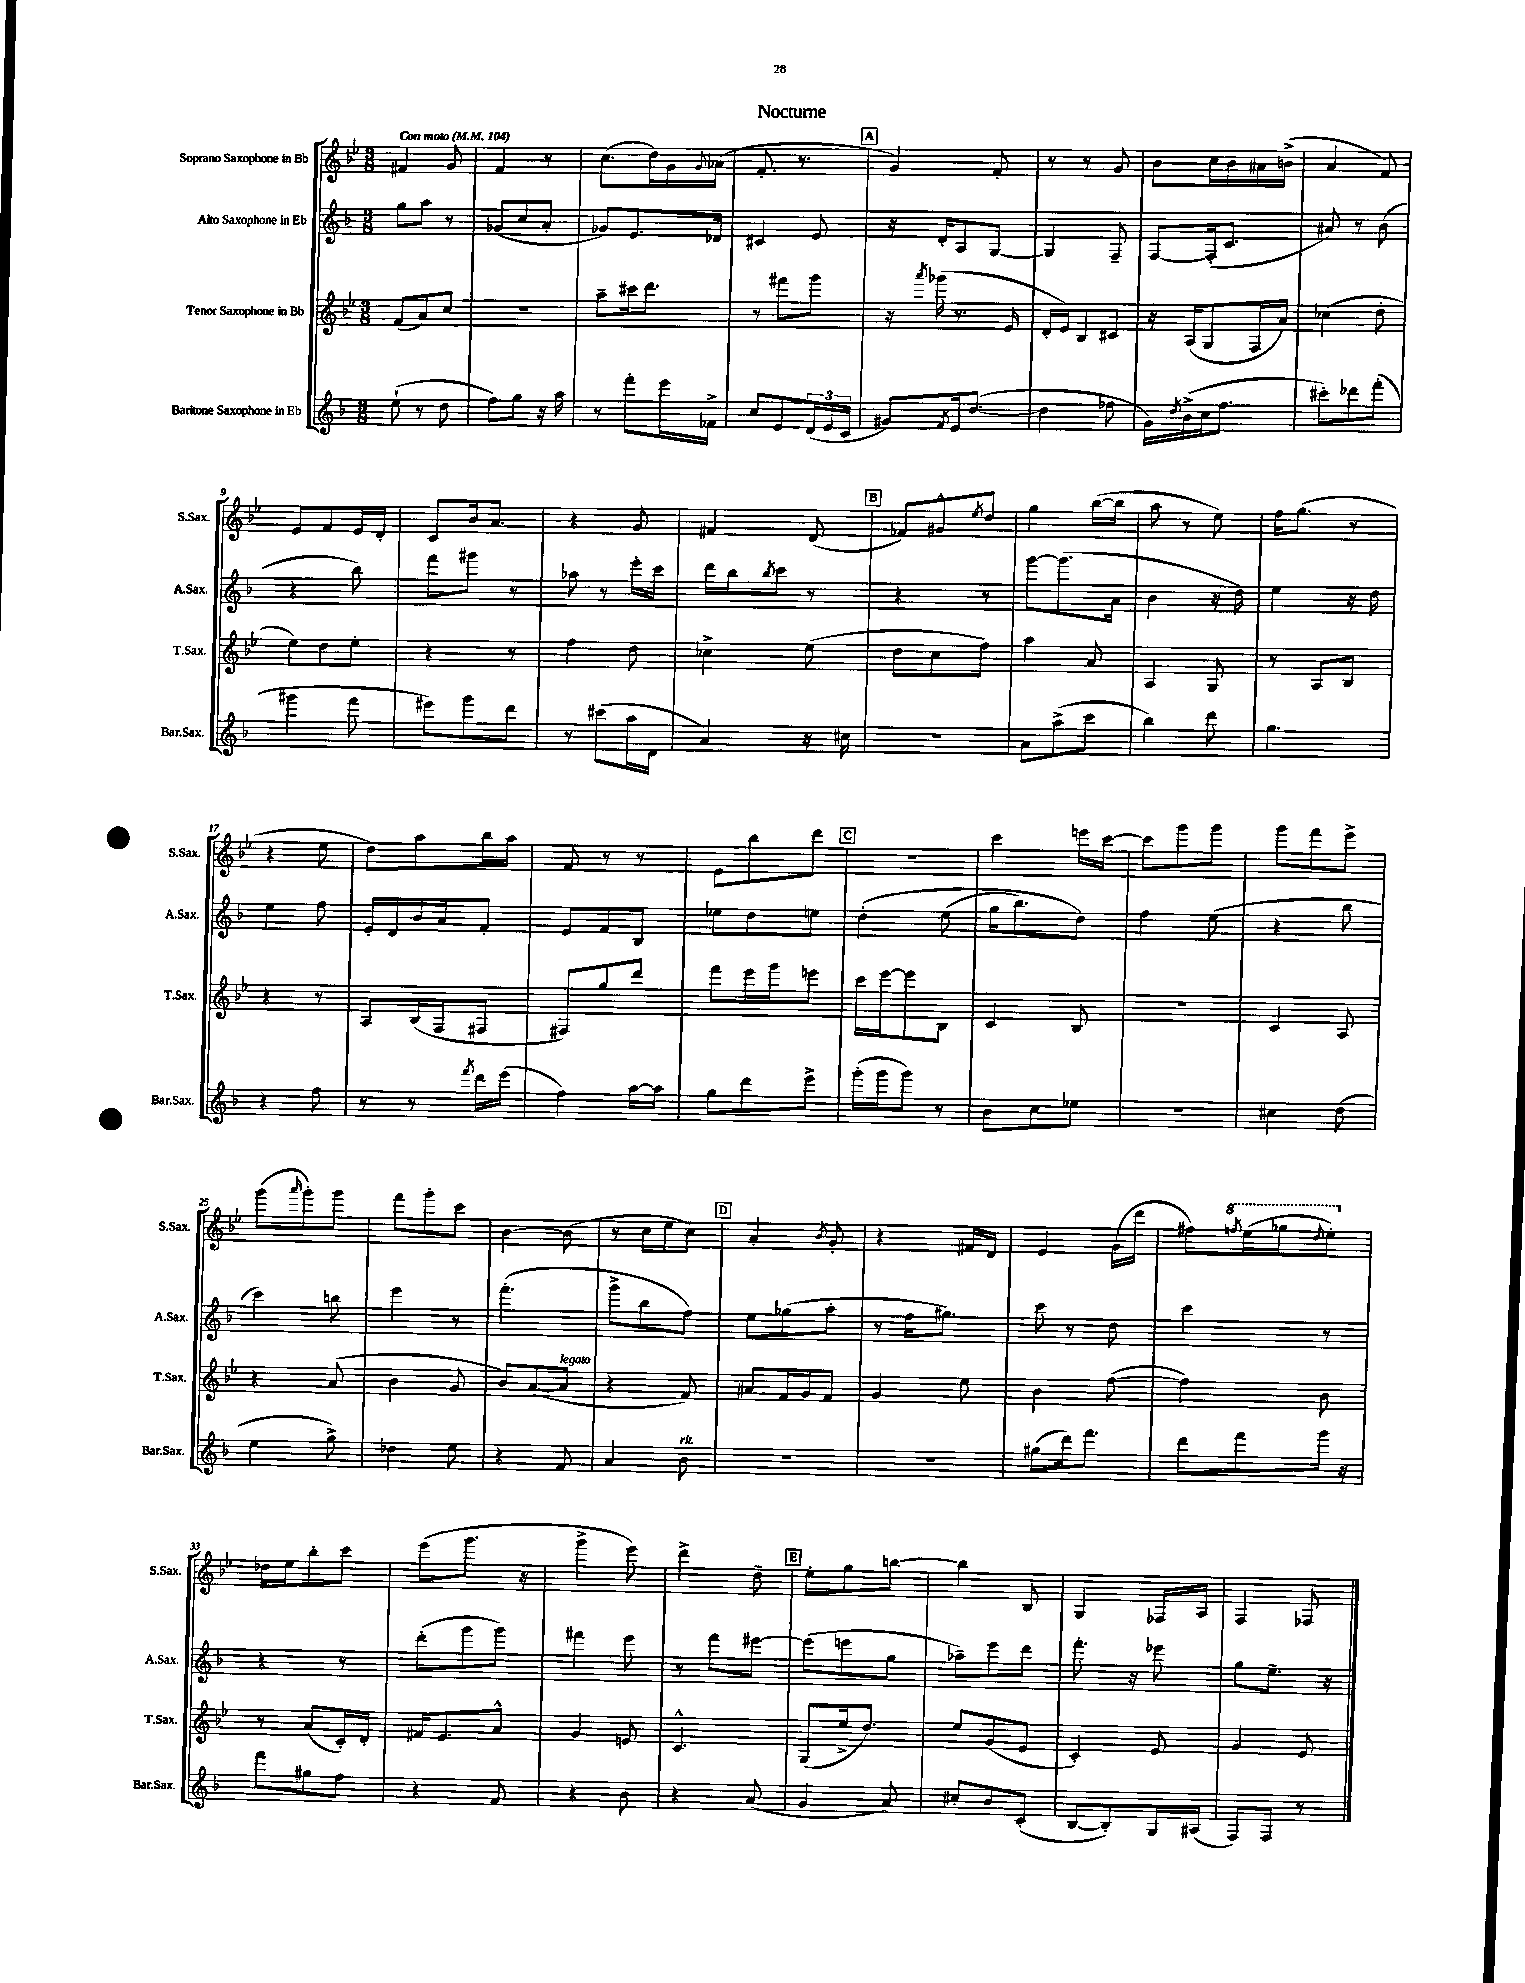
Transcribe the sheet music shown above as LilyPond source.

\header { title = "Nocturne" }
<<
\new StaffGroup <<
\new Staff = "s0" \with { instrumentName = "Soprano Saxophone in Bb" shortInstrumentName = "S.Sax." } {
    \clef treble \key bes \major \numericTimeSignature \time 3/8 \tempo "Con moto" 4 = 104
    fis'4 g'8 |
    f'4 r8 |
    c''8.( d''16) g'16 \appoggiatura { g'8 } aes'16( |
    f'8.-. r8. |
    \mark \markup { \box "A" } g'4) f'8-. |
    r8 r8 g'8 |
    bes'8 c''16 bes'16 ais'16 b'16->( |
    a'4 f'8) |
    ees'8 f'8 ees'16 d'16-. |
    c'8 bes'16 a'8. |
    r4 g'8 |
    fis'4 d'8( |
    \mark \markup { \box "B" } fes'8) gis'8-^ \acciaccatura { ees''8 } d''8 |
    g''4 bes''16~( bes''16 |
    a''8 r8 ees''8) |
    f''16 g''8.( r8 |
    r4 ees''8 |
    d''8) a''8 bes''16 a''16 |
    f'8 r8 r8 |
    ees'8 bes''8 d'''8 |
    \mark \markup { \box "C" } R4. |
    c'''4 e'''16 c'''16~ |
    c'''8 g'''8 g'''8 |
    g'''8 f'''8 ees'''8-> |
    g'''8( \grace { a'''16 } g'''8-.) g'''8 |
    f'''8 g'''8-. c'''8 |
    bes'4~ bes'8( |
    r8 c''16 ees''16 c''8) |
    \mark \markup { \box "D" } a'4-. \acciaccatura { bes'8 } g'8-. |
    r4 fis'16 d'16 |
    ees'4 g'16( d'''16 |
    fis''8) \ottava #1 \acciaccatura { f'''!8 } ees'''16( ges'''16 \grace { d'''16 } ees'''8-.) \ottava #0 |
    des''16 ees''16 bes''8-. c'''8 |
    ees'''8( g'''8. r16 |
    g'''4-> ees'''8) |
    d'''4-> d''8-- |
    \mark \markup { \box "E" } ees''8-. g''8 b''8~ |
    b''4 bes8 |
    g4 fes16 a16 |
    f4 fes8 \bar "|." |
}
\new Staff = "s1" \with { instrumentName = "Alto Saxophone in Eb" shortInstrumentName = "A.Sax." } {
    \clef treble \key f \major \numericTimeSignature \time 3/8
    g''8 a''8 r8 |
    ges'8( c''8 a'8-. |
    ges'8) e'8. des'16 |
    cis'4 e'8 |
    \mark \markup { \box "A" } r16 d'16-. a8 g8~ |
    g4 f8-- |
    f8~ f16-.( c'8. |
    ais'8) r8 bes'8( |
    r4 bes''8) |
    f'''8 gis'''8 r8 |
    aes''8 r8 e'''16-. c'''16 |
    d'''16 bes''16 \acciaccatura { bes''8 } c'''8 r8 |
    \mark \markup { \box "B" } r4 r8 |
    g'''8~ g'''8.( a'16 |
    bes'4 r16 d''16) |
    e''4 r16 d''16 |
    e''4 f''8 |
    e'16-. d'16 bes'16 a'16 f'8-. |
    e'8 f'8 bes8 |
    ees''8 d''8 e''8 |
    \mark \markup { \box "C" } d''4-.\( e''8( |
    g''16 bes''8.) d''8\) |
    f''4 e''8( |
    r4 bes''8 |
    c'''4) b''8 |
    e'''4 r8 |
    f'''4.-.( |
    g'''8-> bes''8 f''8) |
    \mark \markup { \box "D" } e''8 ges''8( a''8-. |
    r8 f''16 gis''8.) |
    c'''8 r8 d''8 |
    c'''4 r8 |
    r4 r8 |
    d'''8-.( g'''8 g'''8) |
    fis'''4 e'''8 |
    r8 f'''8 eis'''8~ |
    \mark \markup { \box "E" } eis'''8( e'''8 g''8 |
    aes''8--) e'''8 d'''8 |
    f'''8.-. r16 ees'''8 |
    g''8 e''8.-- r16 \bar "|." |
}
\new Staff = "s2" \with { instrumentName = "Tenor Saxophone in Bb" shortInstrumentName = "T.Sax." } {
    \clef treble \key bes \major \numericTimeSignature \time 3/8
    f'8( a'8) c''8 |
    R4. |
    a''8-- cis'''16 d'''8. |
    r8 fis'''8 g'''8 |
    \mark \markup { \box "A" } r16 \acciaccatura { a'''8 } ges'''16( r8. ees'16 |
    d'16-. ees'16) bes8 cis'8 |
    r16 a16( g8 f16 a'16) |
    ces''4( d''8-. |
    ees''8) d''8 ees''8-. |
    r4 r8 |
    f''4 d''8 |
    ces''4-> ees''8( |
    \mark \markup { \box "B" } d''8 c''8 f''8) |
    a''4 a'8 |
    a4 g8 |
    r8 a8 bes8 |
    r4 r8 |
    a8 bes16( f16 fis8 |
    fis8) g''8 d'''8 |
    f'''8 ees'''16 g'''16 e'''8 |
    \mark \markup { \box "C" } c'''16 ees'''16~ ees'''8 bes8 |
    c'4 bes8 |
    R4. |
    c'4 a8 |
    r4 a'8( |
    bes'4 g'8 |
    bes'8) a'8~( a'8^\markup { \italic "legato" } |
    r4 f'8) |
    \mark \markup { \box "D" } ais'8 f'16 g'16 f'8 |
    g'4 ees''8 |
    bes'4 f''8~( |
    f''4) bes'8 |
    r8 a'8( c'16-.) d'16-. |
    fis'16 ees'8. a'8-^ |
    g'4 e'8 |
    c'4.-^ |
    \mark \markup { \box "E" } g8( ees''16-> d''8.) |
    ees''8 g'8( ees'8 |
    c'4-.) ees'8 |
    g'4 ees'8 \bar "|." |
}
\new Staff = "s3" \with { instrumentName = "Baritone Saxophone in Eb" shortInstrumentName = "Bar.Sax." } {
    \clef treble \key f \major \numericTimeSignature \time 3/8
    e''8-!( r8 d''8 |
    f''8) g''8 r16 a''16 |
    r8 f'''8-. e'''16 fes'16-> |
    c''8 e'8 \tuplet 3/2 { d'16( e'16 c'16 } |
    \mark \markup { \box "A" } gis'8) \acciaccatura { f'8 } e'16 d''8.~( |
    d''4 fes''8 |
    g'16) \acciaccatura { d''8 } bes'16->( c''16 f''8. |
    cis'''8-.) des'''8 f'''8-.( |
    gis'''4 f'''8 |
    eis'''8) g'''8 d'''8 |
    r8 cis'''8( a''16 d'16 |
    a'4) r16 cis''16 |
    \mark \markup { \box "B" } R4. |
    a'8 a''8->( c'''8 |
    bes''4) d'''8 |
    g''4. |
    r4 f''8 |
    r8 r8 \acciaccatura { f'''8 } d'''16 e'''16( |
    f''4) a''16~ a''16 |
    g''8 d'''8 e'''8-> |
    \mark \markup { \box "C" } g'''16-.( g'''16 g'''8) r8 |
    bes'8 c''8 ees''8 |
    r4. |
    cis''4 d''8( |
    e''4 g''8->) |
    des''4 e''8 |
    r4 f'8 |
    a'4 bes'8^\markup { \italic "rit." } |
    \mark \markup { \box "D" } R4. |
    R4. |
    gis''8( d'''16) f'''8. |
    d'''8 f'''8 g'''16 r16 |
    f'''8 gis''8 f''8 |
    r4 f'8 |
    r4 bes'8 |
    r4 a'8( |
    \mark \markup { \box "E" } g'4 a'8) |
    cis''8-. bes'8 c'8-.( |
    bes8~ bes8-.) g16 ais16( |
    f8) f8 r8 \bar "|." |
}
>>
>>
